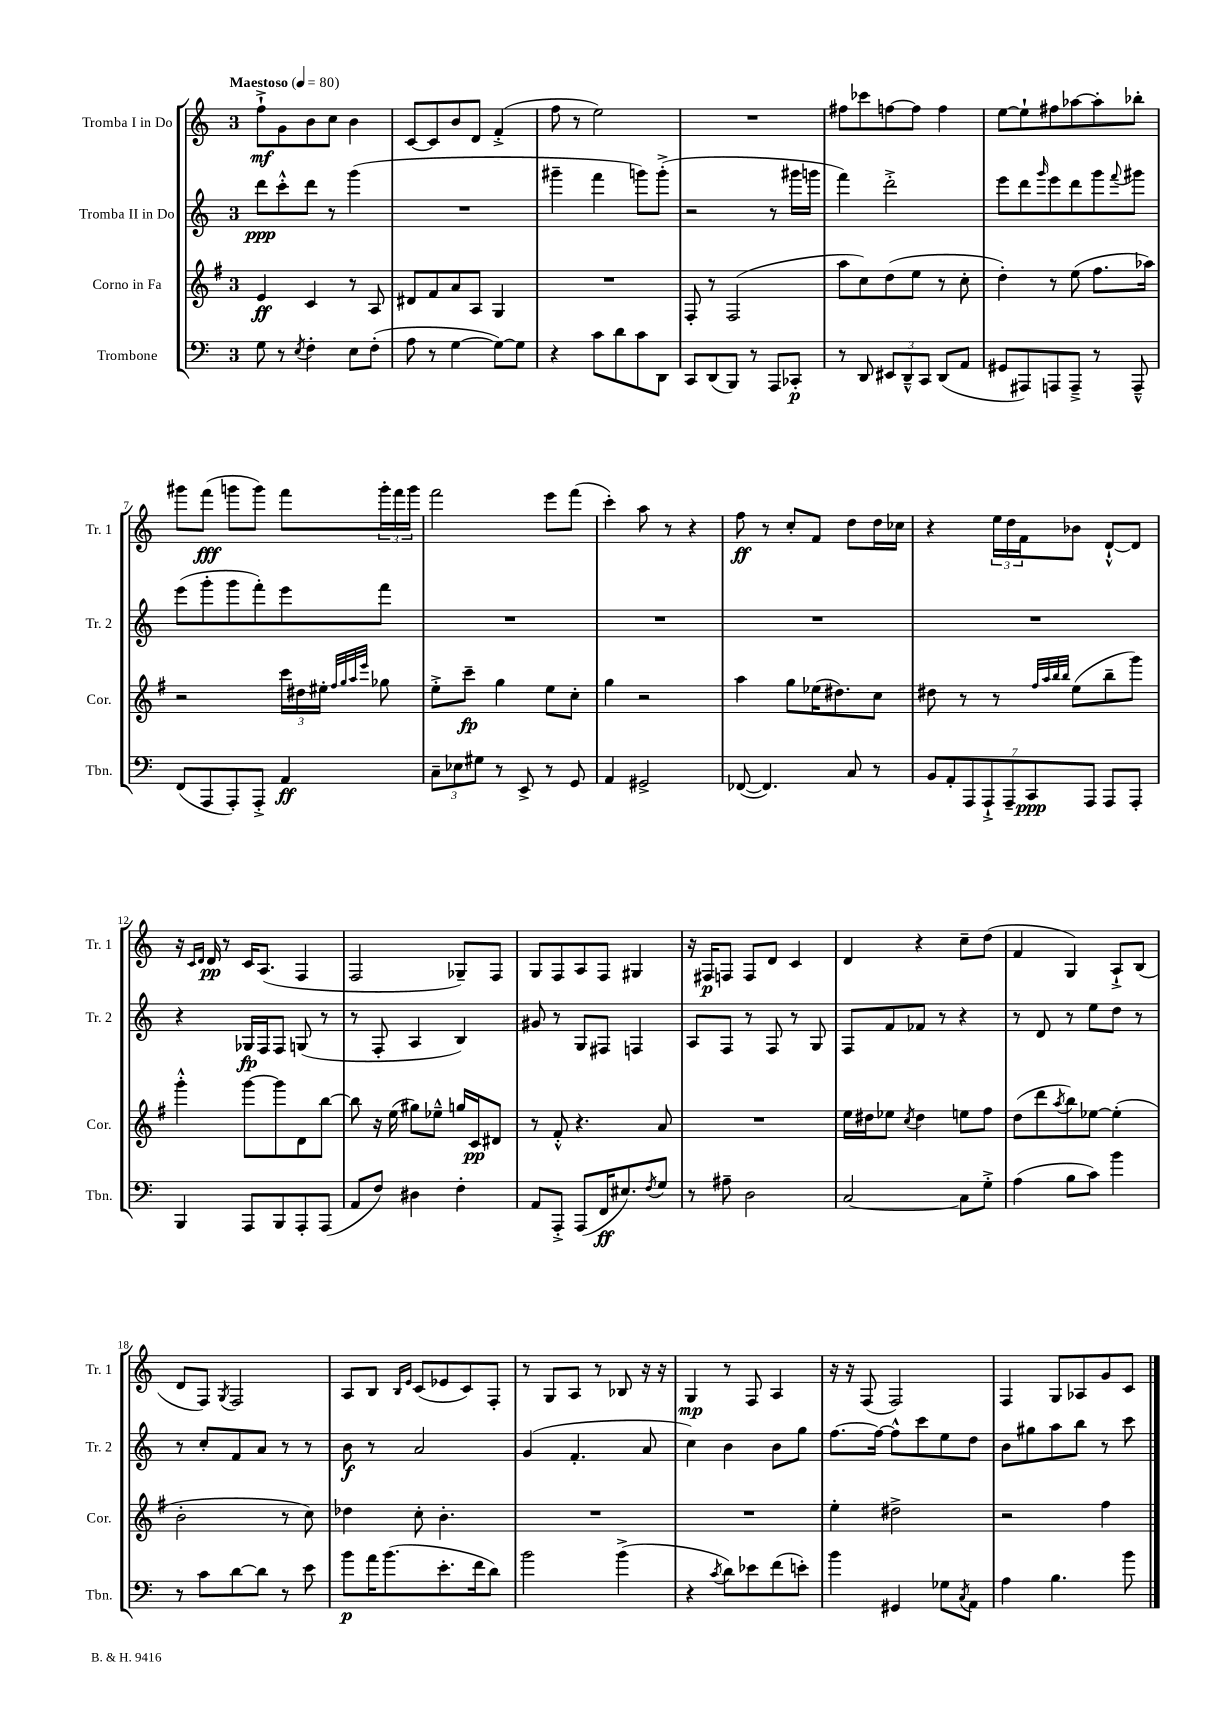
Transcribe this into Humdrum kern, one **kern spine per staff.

**kern	**dynam	**kern	**dynam	**kern	**dynam	**kern	**dynam
*part4	*part4	*part3	*part3	*part2	*part2	*part1	*part1
*staff4	*staff4	*staff3	*staff3	*staff2	*staff2	*staff1	*staff1
*I"Trombone	*	*I"Corno in Fa	*	*I"Tromba II in Do	*	*I"Tromba I in Do	*
*I'Tbn.	*	*I'Cor.	*	*I'Tr. 2	*	*I'Tr. 1	*
*clefF4	*	*clefG2	*	*clefG2	*	*clefG2	*
*k[]	*	*k[f#]	*	*k[]	*	*k[]	*
*M3/4	*	*M3/4	*	*M3/4	*	*M3/4	*
*MM80	*	*MM80	*	*MM80	*	*MM80	*
=1	=1	=1	=1	=1	=1	=1	=1
!	!	!	!	!	!	!LO:TX:a:B:t=Maestoso	!
8G\	.	4e/	ff	8ddd\L	ppp	8ff`^\L	mf
8r	.	.	.	8ccc'^^\	.	8g\	.
8qE/	.	.	.	.	.	.	.
4F'\	.	4c/	.	8ddd\J	.	8b\	.
.	.	.	.	8r	.	8cc\J	.
8E\L	.	8r	.	(4ggg\	.	4b\	.
(8F'\J	.	8A/	.	.	.	.	.
=2	=2	=2	=2	=2	=2	=2	=2
8A\	.	8d#X/L	.	2.r	.	[8c/L	.
8r	.	8f#/	.	.	.	8c/]	.
[4G\	.	8a/	.	.	.	8b/	.
.	.	8A/J	.	.	.	8d/J	.
8G\L_)	.	4G/	.	.	.	(4f'^/	.
8G\J]	.	.	.	.	.	.	.
=3	=3	=3	=3	=3	=3	=3	=3
4r	.	2.r	.	4ggg#X~\	.	8ff\	.
.	.	.	.	.	.	8r	.
8c\L	.	.	.	4fff\	.	2ee\)	.
8d\	.	.	.	.	.	.	.
8c\	.	.	.	8gggn\L)	.	.	.
8DD\J	.	.	.	(8ggg'^\J	.	.	.
=4	=4	=4	=4	=4	=4	=4	=4
8CC/L	.	8F#'/	.	2r	.	2.r	.
(8DD/	.	8r	.	.	.	.	.
8BBB/J)	.	(2F#/	.	.	.	.	.
8r	.	.	.	.	.	.	.
8AAA/L	.	.	.	8r	.	.	.
8CC-X'/J	p	.	.	16ggg#X\LL	.	.	.
.	.	.	.	16gggn\JJ	.	.	.
=5	=5	=5	=5	=5	=5	=5	=5
8r	.	8aa\L	.	4fff\)	.	8ff#X\L	.
8DD/	.	8cc\)	.	.	.	8ccc-X\	.
12EE#X/L	.	(8dd\	.	2ddd'^\	.	[8ffn\	.
12DD~^^/	.	.	.	.	.	.	.
.	.	8ee\J	.	.	.	8ff\J]	.
12CC/J	.	.	.	.	.	.	.
(8DD/L	.	8r	.	.	.	4ff\	.
8AA/J	.	8cc'\	.	.	.	.	.
=6	=6	=6	=6	=6	=6	=6	=6
8GG#X/L	.	4dd'\)	.	8eee\L	.	[8ee\L	.
8AAA#X/)	.	.	.	8ddd\	.	8ee`\]	.
.	.	.	.	16qqggg/	.	.	.
8AAAn/	.	8r	.	8eee\	.	8ff#X\	.
8AAA~^/J	.	(8ee\	.	8ddd\	.	[8aa-X\	.
8r	.	8.ff#\L	.	8ggg\	.	8aa-'\]	.
.	.	.	.	8qqfff/	.	.	.
8AAA~^^/	.	.	.	8ggg#X\J	.	8bb-X'\J	.
.	.	16aa-X\Jk)	.	.	.	.	.
!!LO:LB:g=z
=7	=7	=7	=7	=7	=7	=7	=7
(8FF/L	.	2r	.	(8eee\L	.	8ggg#X\L	.
8AAA/	.	.	.	8ggg'\	.	(8fff\J	fff
8AAA'/)	.	.	.	8ggg\	.	8gggn\L	.
8AAA'^/J	.	.	.	8fff'\)	.	8ggg\J)	.
4AA/	ff	24ccc\LL	.	8eee\	.	8fff\L	.
.	.	24dd#X\	.	.	.	.	.
.	.	24ee#X'\JJ	.	.	.	.	.
.	.	32qqff#/LLL	.	.	.	.	.
.	.	32qqgg/	.	.	.	.	.
.	.	32qqaa/	.	.	.	.	.
.	.	32qqeee/JJJ	.	.	.	.	.
.	.	8gg-X\	.	8fff\J	.	24ggg'\L	.
.	.	.	.	.	.	24fff\	.
.	.	.	.	.	.	24ggg\JJ	.
=8	=8	=8	=8	=8	=8	=8	=8
12C~\L	.	8ee'^\L	.	2.r	.	2fff\	.
12E-X\	.	.	.	.	.	.	.
.	.	8ccc~\J	fp	.	.	.	.
12G#X\J	.	.	.	.	.	.	.
8r	.	4gg\	.	.	.	.	.
8EE^/	.	.	.	.	.	.	.
8r	.	8ee\L	.	.	.	8eee\L	.
8GG/	.	8cc'\J	.	.	.	(8fff\J	.
=9	=9	=9	=9	=9	=9	=9	=9
4AA/	.	4gg\	.	2.r	.	4ccc'\)	.
2GG#X^/	.	2r	.	.	.	8aa\	.
.	.	.	.	.	.	8r	.
.	.	.	.	.	.	4r	.
=10	=10	=10	=10	=10	=10	=10	=10
([8FF-X/	.	4aa\	.	2.r	.	8ff\	ff
4.FF-/])	.	.	.	.	.	8r	.
.	.	8gg\L	.	.	.	8cc'/L	.
.	.	(16ee-X\K	.	.	.	8f/J	.
.	.	8.dd#X\)	.	.	.	.	.
8C/	.	.	.	.	.	8dd\L	.
8r	.	8cc\J	.	.	.	16dd\L	.
.	.	.	.	.	.	16cc-X\JJ	.
=11	=11	=11	=11	=11	=11	=11	=11
14BB/L	.	8dd#X\	.	2.r	.	4r	.
14AA'/	.	.	.	.	.	.	.
.	.	8r	.	.	.	.	.
14AAA/	.	.	.	.	.	.	.
14AAA`^/	.	.	.	.	.	.	.
.	.	8r	.	.	.	24ee\LL	.
14AAA~/	.	.	.	.	.	.	.
.	.	.	.	.	.	24dd\	.
.	.	.	.	.	.	24f\J	.
14CC/	ppp	.	.	.	.	.	.
.	.	32qqff#/LLL	.	.	.	.	.
.	.	32qqaa/	.	.	.	.	.
.	.	32qqbb/	.	.	.	.	.
.	.	32qqbb/JJJ	.	.	.	.	.
.	.	(8ee\L	.	.	.	8b-X\J	.
14AAA/J	.	.	.	.	.	.	.
8AAA/L	.	8bb~\	.	.	.	[8d`^^/L	.
8AAA'/J	.	8ggg\J)	.	.	.	8d/J]	.
!!LO:LB:g=z
=12	=12	=12	=12	=12	=12	=12	=12
4BBB/	.	4ggg'^^\	.	4r	.	16r	.
.	.	.	.	.	.	16qqc/LL	.
.	.	.	.	.	.	16qqd/JJ	.
.	.	.	.	.	.	16d/	pp
.	.	.	.	.	.	8r	.
8AAA/L	.	[8ggg\L	.	16G-X/LL	fp	16c/KL	.
.	.	.	.	16F/J	.	(8.A/J	.
8BBB/	.	8ggg\]	.	8F/J	.	.	.
8AAA'/	.	8d\	.	(8Gn/	.	4F/	.
(8AAA/J	.	[8bb\J	.	8r	.	.	.
=13	=13	=13	=13	=13	=13	=13	=13
8AA/L	.	8bb\]	.	8r	.	2F/	.
8F/J)	.	16r	.	8F'/	.	.	.
.	.	(16ee\	.	.	.	.	.
4D#X\	.	8gg#X\L)	.	4A/	.	.	.
.	.	8ee-X~^^\J	.	.	.	.	.
4F'\	.	16ggn/LL	.	4B/)	.	8G-X~/L)	.
.	.	16c/J	pp	.	.	.	.
.	.	8d#X/J	.	.	.	8F/J	.
=14	=14	=14	=14	=14	=14	=14	=14
8AA/L	.	8r	.	8g#X/	.	8G/L	.
8AAA'^/J	.	8f#'^^/	.	8r	.	8F/	.
(8AAA/L	.	4.r	.	8G/L	.	8A/	.
16FF/K	ff	.	.	8F#X/J	.	8F/J	.
8.E#X/)	.	.	.	.	.	.	.
.	.	.	.	4Fn/	.	4G#X/	.
8qF/	.	.	.	.	.	.	.
8G/J	.	8a/	.	.	.	.	.
=15	=15	=15	=15	=15	=15	=15	=15
8r	.	2.r	.	8A/L	.	16r	.
.	.	.	.	.	.	16F#X/KL	p
8A#X~\	.	.	.	8F/J	.	8Fn/J	.
2D\	.	.	.	8r	.	8F/L	.
.	.	.	.	8F/	.	8d/J	.
.	.	.	.	8r	.	4c/	.
.	.	.	.	8G/	.	.	.
=16	=16	=16	=16	=16	=16	=16	=16
[2C/	.	16ee\LL	.	8F/L	.	4d/	.
.	.	16dd#X\J	.	.	.	.	.
.	.	8ee-X\J	.	8f/	.	.	.
.	.	8qcc/	.	.	.	.	.
.	.	4dd#\	.	8f-X/J	.	4r	.
.	.	.	.	8r	.	.	.
8C\L]	.	8een\L	.	4r	.	8cc~\L	.
8G'^\J	.	8ff#\J	.	.	.	(8dd\J	.
=17	=17	=17	=17	=17	=17	=17	=17
(4A\	.	(8dd\L	.	8r	.	4f/	.
.	.	8ddd\	.	8d/	.	.	.
.	.	8qaa/	.	.	.	.	.
8B\L	.	8bb\)	.	8r	.	4G/)	.
8c\J)	.	[8ee-X\J	.	8ee\L	.	.	.
4b\	.	(4ee-'\]	.	8dd\J	.	8A`^/L	.
.	.	.	.	8r	.	(8B/J	.
!!LO:LB:g=z
=18	=18	=18	=18	=18	=18	=18	=18
8r	.	2b'\	.	8r	.	8d/L	.
8c\L	.	.	.	8cc'/L	.	8F/J)	.
.	.	.	.	.	.	8qG/	.
[8d\	.	.	.	8f/	.	2F/	.
8d\J]	.	.	.	8a/J	.	.	.
8r	.	8r	.	8r	.	.	.
8e\	.	8cc\)	.	8r	.	.	.
=19	=19	=19	=19	=19	=19	=19	=19
8b\L	p	4dd-X\	.	8b\	f	8A/L	.
16a\K	.	.	.	8r	.	8B/J	.
(8.b\	.	.	.	.	.	.	.
.	.	.	.	.	.	16qqB/LL	.
.	.	.	.	.	.	16qqe/JJ	.
.	.	8cc'\	.	2a/	.	(8c/L	.
8.e'\	.	4.b'\	.	.	.	8e-X/	.
.	.	.	.	.	.	8c/)	.
16f\k	.	.	.	.	.	.	.
8d\J)	.	.	.	.	.	8F'/J	.
=20	=20	=20	=20	=20	=20	=20	=20
2b\	.	2.r	.	(4g/	.	8r	.
.	.	.	.	.	.	8G/L	.
.	.	.	.	4.f'/	.	8A/J	.
.	.	.	.	.	.	8r	.
(4b^\	.	.	.	.	.	8B-X/	.
.	.	.	.	8a/	.	16r	.
.	.	.	.	.	.	16r	.
=21	=21	=21	=21	=21	=21	=21	=21
4r	.	2.r	.	4cc\)	.	4G/	mp
8qc/	.	.	.	.	.	.	.
8d\L)	.	.	.	4b\	.	8r	.
8e-X\	.	.	.	.	.	8F/	.
(8f\	.	.	.	8b\L	.	4A/	.
8en'\J)	.	.	.	8gg\J	.	.	.
=22	=22	=22	=22	=22	=22	=22	=22
4b\	.	4ee'\	.	[8.ff\L	.	16r	.
.	.	.	.	.	.	16r	.
.	.	.	.	.	.	(8F/	.
.	.	.	.	16ff\Jk_	.	.	.
4GG#X/	.	2dd#X^\	.	8ff^^\L]	.	2F/)	.
.	.	.	.	8ccc\	.	.	.
8G-X\L	.	.	.	8ee\	.	.	.
8qC/	.	.	.	.	.	.	.
8AA\J	.	.	.	8dd\J	.	.	.
=23	=23	=23	=23	=23	=23	=23	=23
4A\	.	2r	.	8b\L	.	4F/	.
.	.	.	.	8gg#X\	.	.	.
4.B\	.	.	.	8aa\	.	8G/L	.
.	.	.	.	8bb\J	.	8A-X/	.
.	.	4ff#\	.	8r	.	8g/	.
8b\	.	.	.	8ccc\	.	8c/J	.
==	==	==	==	==	==	==	==
*-	*-	*-	*-	*-	*-	*-	*-
